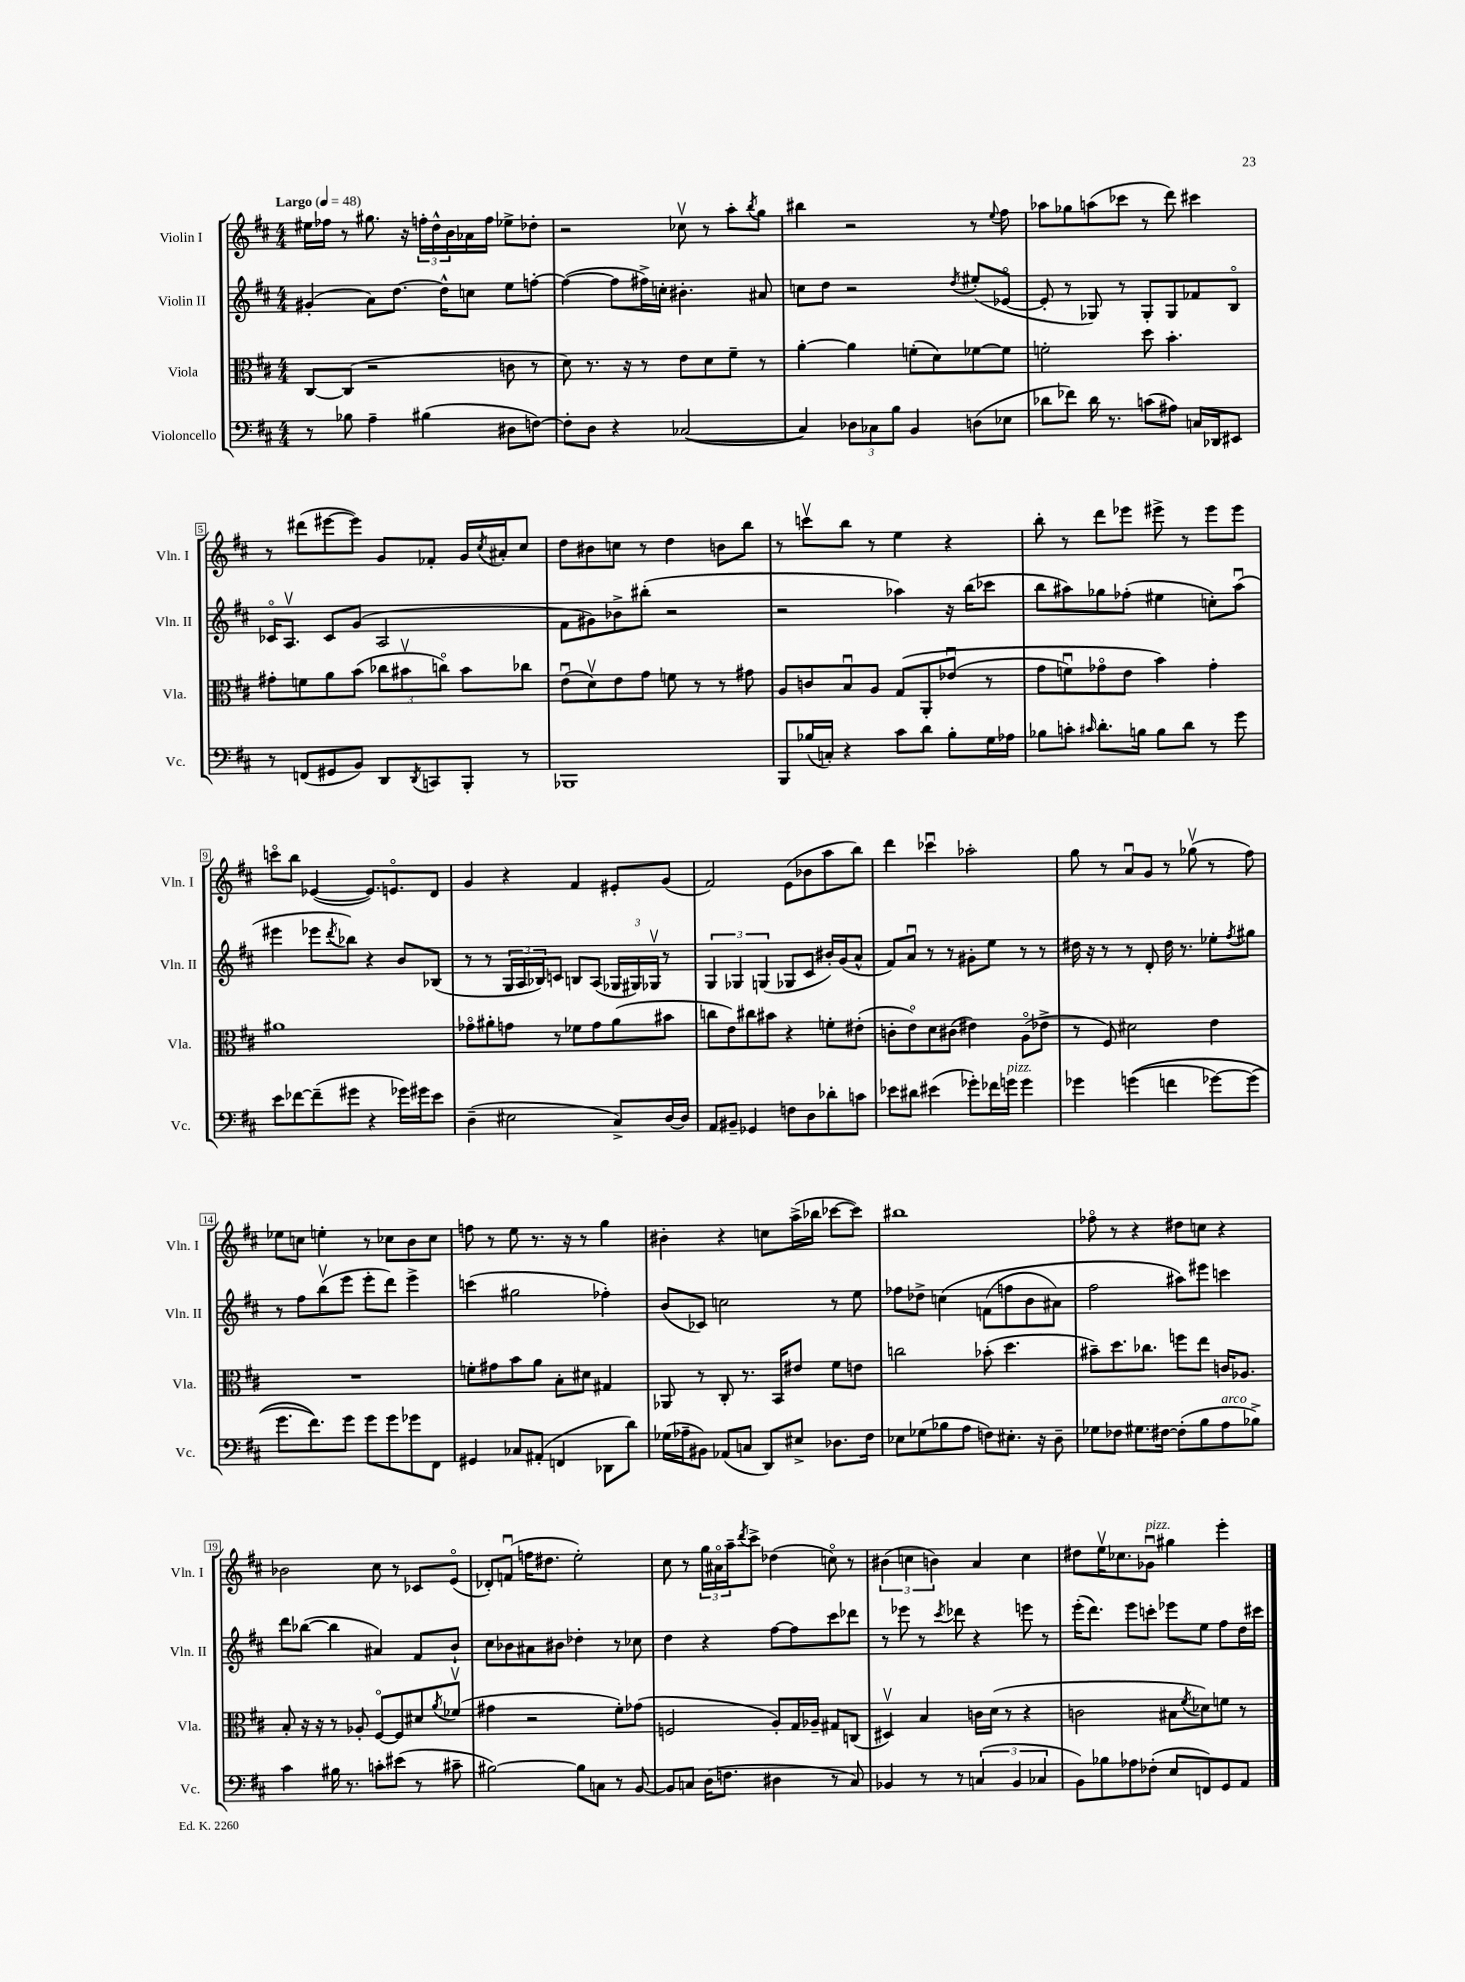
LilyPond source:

<<
\new StaffGroup <<
\new Staff = "s0" \with { instrumentName = "Violin I" shortInstrumentName = "Vln. I" } {
    \clef treble \key d \major \numericTimeSignature \time 4/4 \tempo "Largo" 4 = 48
    eis''16 fes''16 r8 gis''8. r16 \tuplet 3/2 { f''16-. d''16-^ b'16 } aes'16 f''16 ees''8-> des''8-. |
    r2 ces''8\upbow r8 a''8-. \acciaccatura { b''8 } g''8 |
    bis''4 r2 r8 \appoggiatura { e''8 } fis''8 |
    aes''8 ges''8 a''8( ces'''8 r8 d'''8) cis'''4 |
    r8 dis'''8( eis'''8~ eis'''8) g'8 fes'8-. g'16 \acciaccatura { cis''8 } ais'16-. cis''8 |
    d''8 bis'8 c''8 r8 d''4 b'8 b''8 |
    r8 c'''8\upbow b''8 r8 e''4 r4 |
    b''8-. r8 d'''8 ees'''8 eis'''8-> r8 eis'''8 eis'''8 |
    c'''8\flageolet b''8 ees'4~( ees'8.) e'8.\flageolet d'8 |
    g'4 r4 fis'4 eis'8-. g'8( |
    fis'2) e'8( bes'8 a''8 b''8) |
    d'''4 ces'''4\downbow aes''2-. |
    g''8 r8 a'8\downbow g'8 r8 ges''8\upbow( r8 fis''8) |
    ees''8 c''8 e''4-. r8 ces''8 b'8 ces''8 |
    f''8 r8 e''8 r8. r16 r8 g''4 |
    bis'4-. r4 c''8 a''16->( bes''16 ces'''8~ ces'''8) |
    bis''1 |
    fes''8\flageolet r8 r4 dis''8 c''8 r4 |
    bes'2 cis''8 r8 ces'8 e'8\flageolet( |
    des'8-.) f'8\downbow( f''16 dis''8. e''2-.) |
    cis''8 r8 \tuplet 3/2 { g''16 ais'16\flageolet a''16-- } \acciaccatura { d'''8 } cis'''8-> des''4( c''8\flageolet) r8 |
    \tuplet 3/2 { bis'4( c''4 b'4) } a'4 c''4 |
    dis''8 e''16\upbow ces''8. ges'8\downbow^\markup { \italic "pizz." } gis''4 e'''4-. \bar "|." |
}
\new Staff = "s1" \with { instrumentName = "Violin II" shortInstrumentName = "Vln. II" } {
    \clef treble \key d \major \numericTimeSignature \time 4/4
    gis'4-.( a'8) d''8.~ d''16-^ c''8 e''8 f''8~-. |
    f''4~( f''8 fis''16->) c''16-. bis'4.-. ais'8 |
    c''8 d''8 r2 \acciaccatura { d''8 } eis''8-.( ees'8~\flageolet |
    ees'8-. r8 ges8) r8 ges8-. ges8 fes'8 b8\flageolet |
    ces'16\flageolet a8.\upbow ces'8 g'8( a2 |
    fis'8 gis'8) bes'8-> bis''8-.( r2 |
    r2 aes''4) r16 b''16( ces'''8 |
    b''8 ais''8) ges''8 fes''8-.( eis''4 c''8-.) ais''8\downbow( |
    eis'''4 ees'''8 \acciaccatura { d'''8 } bes''8) r4 b'8 bes8( |
    r8 r8 \tuplet 3/2 { g16 a16 bes16) } c'8 b8 a8( \tuplet 3/2 { ges16 gis16) ges16\upbow } r8 |
    \tuplet 3/2 { g4 ges4 g4( } ges8 cis'8 bis'16-.) g'16( a'8-^ |
    fis'8) a'8\downbow r8 r8 gis'8-. e''8 r8 r8 |
    dis''16 r16 r8 r8 d'8-. dis''16 r8. ees''8-. \acciaccatura { fis''8 } gis''8 |
    r8 fis''8 b''8\upbow( e'''8 e'''8-. d'''8) e'''4-> |
    c'''4( gis''2 fes''4-.) |
    b'8( ces'8) c''2 r8 e''8 |
    fes''8 des''8-> c''4\( f'8( f''8 b'8 ais'8) |
    fis''2 ais''8\) eis'''8 c'''4 |
    d'''8 bes''8~( bes''4 ais'4) fis'8 b'8-! |
    cis''8 bes'8 ais'8 bis'8 des''4-. r8 ces''8 |
    d''4 r4 fis''8~ fis''8 cis'''8 des'''8 |
    r8 ees'''8 r8 \acciaccatura { cis'''8 } des'''8 r4 e'''8 r8 |
    e'''16-.( d'''8.) e'''8 c'''8-. ees'''8 e''8 fis''8 d''16 cis'''16 \bar "|." |
}
\new Staff = "s2" \with { instrumentName = "Viola" shortInstrumentName = "Vla." } {
    \clef alto \key d \major \numericTimeSignature \time 4/4
    cis8~ cis8( r2 c'8 r8 |
    d'8) r8. r16 r8 e'8 d'8 fis'8-- r8 |
    a'4~-. a'4 f'8-.( d'8) fes'8~ fes'8 |
    f'2-. d''8 b'4.-. |
    gis'8-. f'8 a'8 b'8( \tuplet 3/2 { ces''8 bis'8\upbow c''8\flageolet) } bis'8 ces''8 |
    e'8\downbow( d'8\upbow) e'8 g'8 f'8 r8 r8 gis'8 |
    a8 c'8 b8\downbow a8 g8\( a,8-. ees'8\downbow( r8 |
    g'8 f'8\downbow) ges'8\flageolet e'8 b'4\) ges'4-. |
    ais'1 |
    ges'8\flageolet ais'8-. g'8 r8 fes'8 g'8 ais'8( bis'8 |
    c''8 e'8) cis''8 bis'8 r4 f'8-. eis'8-.( |
    c'8-. e'8\flageolet) d'8 cis'8( eis'4) a8\flageolet( ees'8-> |
    r8 fis8) dis'2 e'4 |
    R1 |
    f'8-. gis'8 b'8 a'8 b8-. dis'8 gis4 |
    aes,8 r8 cis8-. r8. b,16 eis'8 fis'8 e'8 |
    c''2 bes'8-.( d''4. |
    bis'8--) d''8. ces''8. f''8 e''8 c'16 aes8. |
    b8-. r16 r16 r8 aes8-. fis8~\flageolet fis8 dis'8 \acciaccatura { a'8 } fes'8\upbow( |
    gis'4 r2 fis'8-.) ges'8( |
    f2 a8-.) g16 aes16-- gis8 c8( |
    dis4\upbow) b4 c'16 d'16( r8 r4 |
    c'2 bis8 \acciaccatura { fis'8 } des'8) f'8 r8 \bar "|." |
}
\new Staff = "s3" \with { instrumentName = "Violoncello" shortInstrumentName = "Vc." } {
    \clef bass \key d \major \numericTimeSignature \time 4/4
    r8 bes8 a4-- bis4( dis8 f8~) |
    f8-. d8 r4 ces2~( |
    ces4) \tuplet 3/2 { des8 ces8 b8 } b,4 d8( ees8 |
    des'8 fes'8) des'16 r8. c'8( ais8) c16 des,16 eis,8 |
    r8 f,8( gis,8 b,8) d,8 \acciaccatura { d,8 } c,8 b,,8-. r8 |
    bes,,1 |
    b,,8 bes16( c16-.) r4 cis'8 d'8 bes8-. g16 aes16 |
    bes8 c'8-. \grace { cis'16 } d'8.-. b16 b8 d'8 r8 g'8 |
    e'8 fes'8~ fes'8--( gis'8 r4 ges'16) gis'16 e'8 |
    d4--( eis2 cis8->) d16~ d16 |
    a,8 bis,8-- ges,4 f8 d8 des'8-. c'8 |
    ees'8 dis'8 eis'4( ges'8-.) fes'16 g'16^\markup { \italic "pizz." } g'4 |
    ges'4 g'4(\( f'4 ges'8~) ges'8( |
    g'8. fis'8.)\) g'8 g'8 g'8 ges'8 fis,8 |
    gis,4 ces8 ais,8-.( f,4 des,8 d'8) |
    ges16( aes16-- bis,8) aes,8( c8 d,8) eis8-> des8. fis16 |
    ees8 ges8( bes8 a8 f8) eis8.-. r16 d8-- |
    ges8 fes8 gis8. fis16~ fis8-.( b8 a8^\markup { \italic "arco" } bes8->) |
    cis'4 bis16 r8. c'8-. eis'8( r8 cis'8-- |
    bis2~) bis8 c8 r8 b,8~ |
    b,8 c8 d16( f8. dis4 r8 c8) |
    bes,4 r8 r8 \tuplet 3/2 { c4( bes,4 ces4 } |
    b,8) bes8 aes8 fes8-.( e8 f,8) g,8 a,8 \bar "|." |
}
>>
>>
\layout { \context { \Score \override BarNumber.stencil = #(make-stencil-boxer 0.1 0.3 ly:text-interface::print) } }
